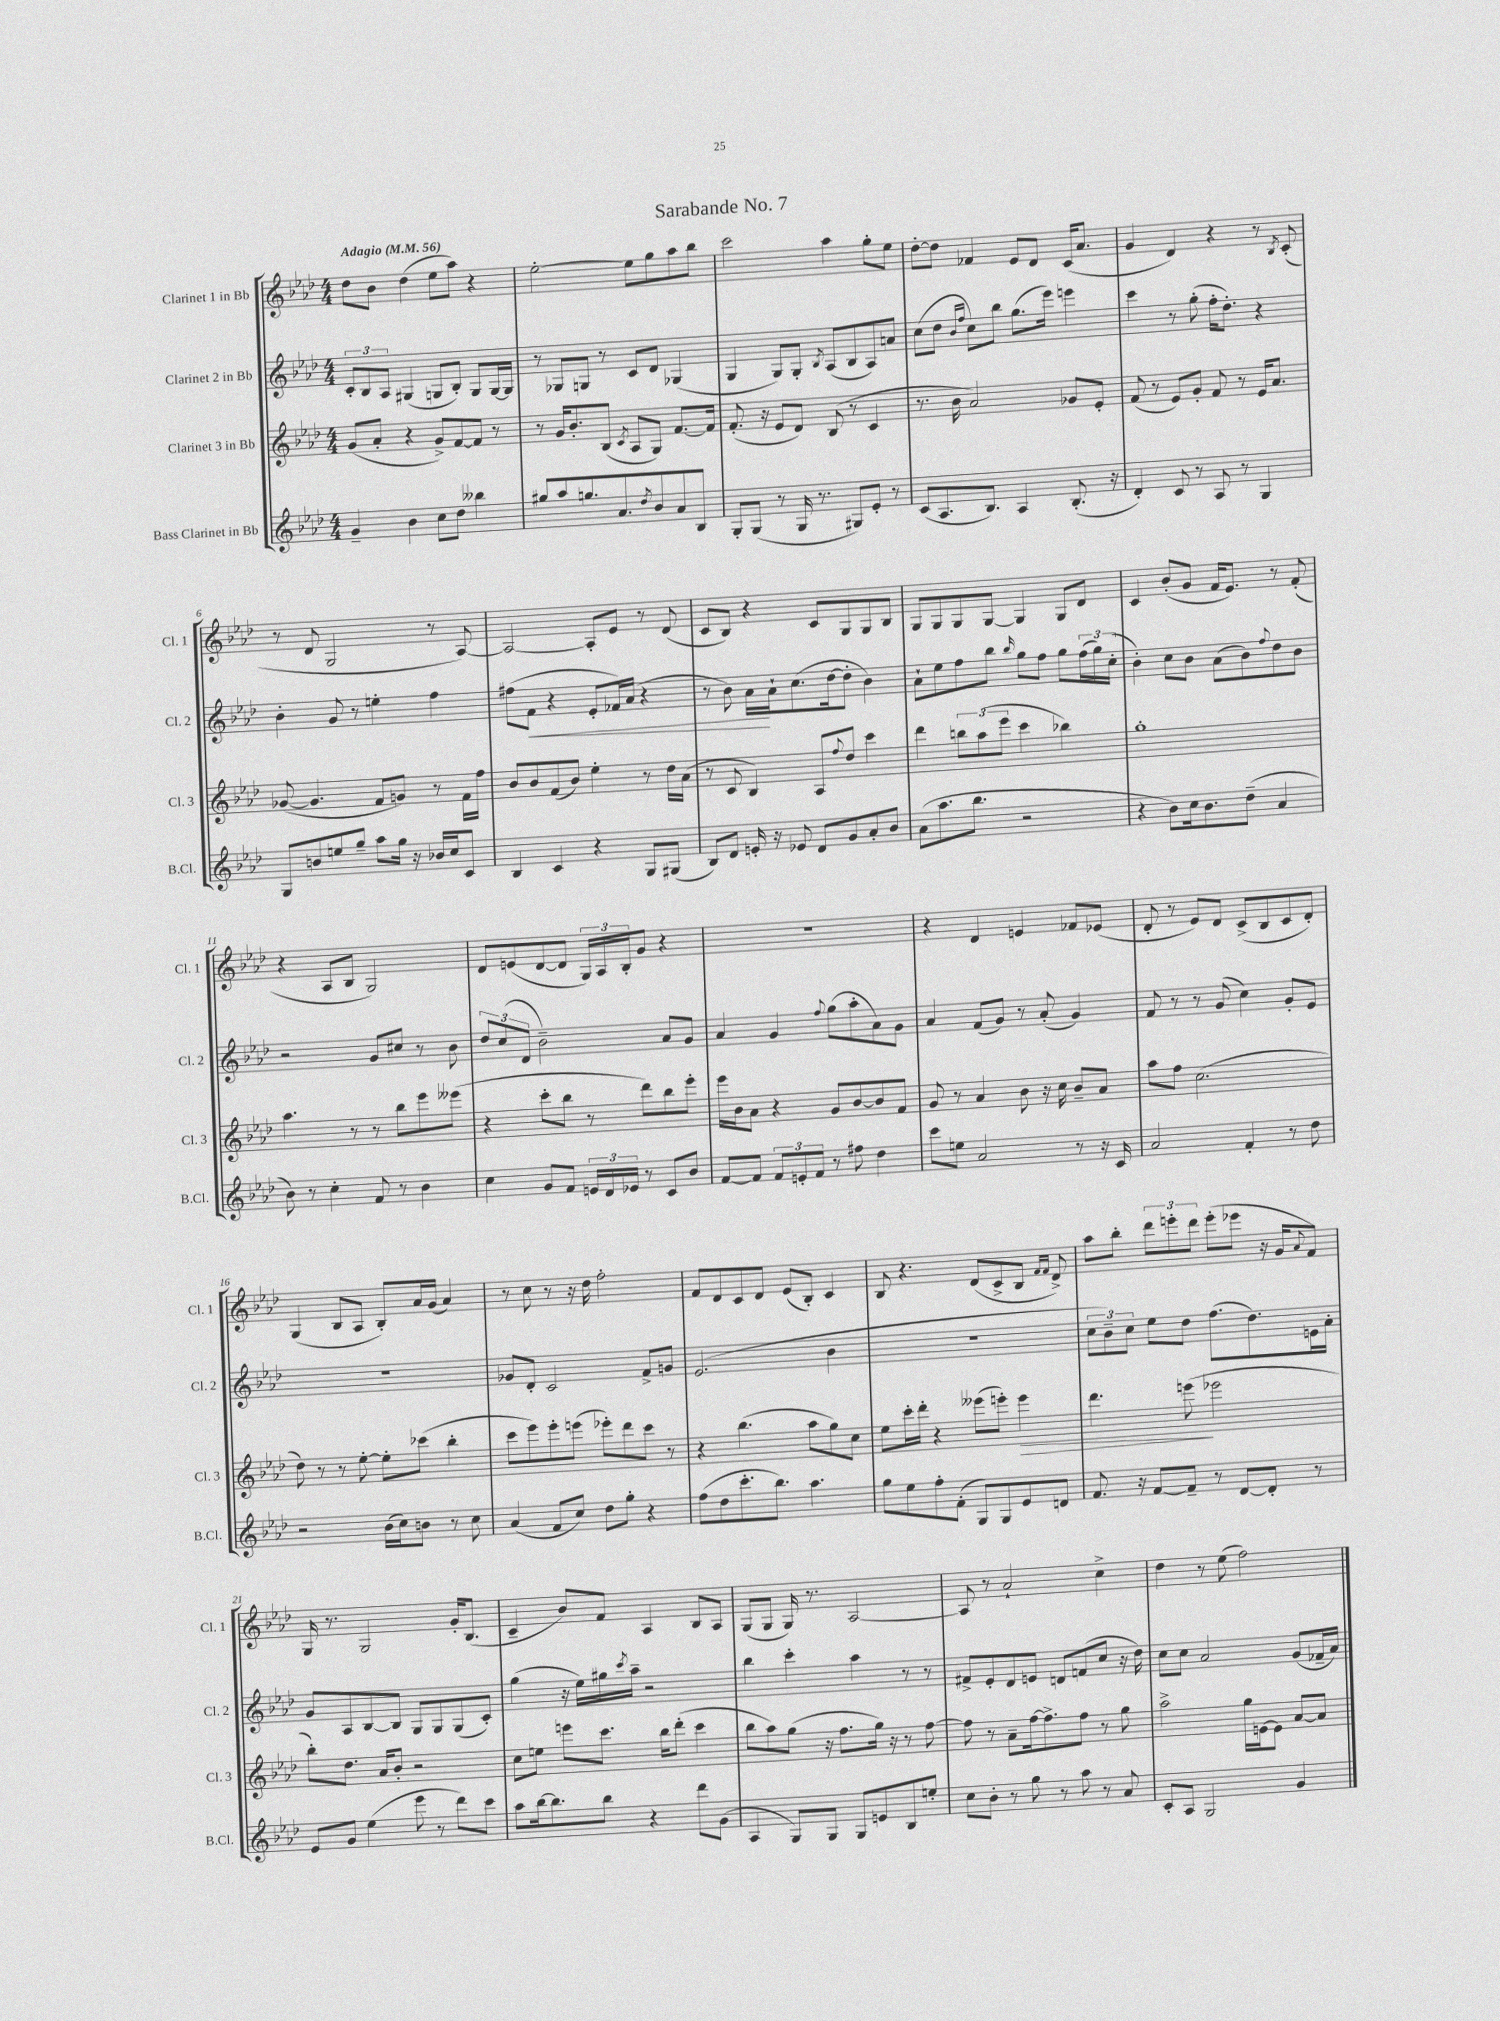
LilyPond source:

\header { title = "Sarabande No. 7" }
<<
\new StaffGroup <<
\new Staff = "s0" \with { instrumentName = "Clarinet 1 in Bb" shortInstrumentName = "Cl. 1" } {
    \clef treble \key aes \major \numericTimeSignature \time 4/4 \tempo "Adagio" 4 = 56
    des''8 bes'8 des''4( ees''8 aes''8) r4 |
    ees''2~-. ees''8 g''8 aes''8 bes''8 |
    c'''2 aes''4 g''8-. ees''8 |
    des''8~-. des''8 fes'4 ees'8 des'8 c'16( aes'8. |
    g'4 des'4) r4 r8 \acciaccatura { bes8 } c'8-.( |
    r8 des'8 g2 r8 aes8~) |
    aes2~ aes8-. ees'8 r8 des'8( |
    c'8 bes8) r4 c'8 g8 g8 bes8 |
    g8 g8 g8 g8~ g4 g8 des'8 |
    c'4 bes'8-.( g'8 f'16 ees'8.) r8 f'8-.( |
    r4 aes8 bes8 g2) |
    des'8 e'8( des'8~ des'8 \tuplet 3/2 { g16) aes16 bes16-. } g'8 r4 |
    r1 |
    r4 des'4 e'4 fes'8 ees'8( |
    des'8-. r8 ees'8) des'8 c'8->( bes8 c'8 des'8-.) |
    g4( bes8 aes8 bes8-.) aes'16 g'16( aes'4) |
    r8 c''8 r8 r16 des''16 f''2-. |
    f'8 des'8 c'8 des'8 ees'8( bes8-.) c'4 |
    bes8 r4. des'8( c'8-> bes8 \grace { f'16 f'16 } des'8->) |
    aes''8 bes''8-. \tuplet 3/2 { des'''8 e'''8-. des'''8 } e'''8-.( ees'''8 r16 g'16 \appoggiatura { aes'8 } f'8) |
    g16 r8. g2 g'16-. bes8.( |
    c'4-- bes'8) f'8 aes4 bes8 aes8 |
    g8( g8 g16) r8. aes2~ |
    aes8 r8 aes'2-! c''4-> |
    des''4 r8 ees''8( f''2) \bar "|." |
}
\new Staff = "s1" \with { instrumentName = "Clarinet 2 in Bb" shortInstrumentName = "Cl. 2" } {
    \clef treble \key aes \major \numericTimeSignature \time 4/4
    \tuplet 3/2 { c'8-. bes8 aes8 } gis4( g8 bes8-.) g8 g16~ g16 |
    r8 ges8 g8 r8 c'8 des'8 ges4( |
    g4 g8) g8-. \acciaccatura { bes8 } aes8( bes8 aes8) a'8 |
    c''8( des''8 \grace { bes'16 f''16 } c''8) bes''8 g''8.( ees'''16) e'''4 |
    c'''4 r8 g''8-.( f''16-. des''8.-.) r4 |
    bes'4-. g'8 r8 e''4-. f''4 |
    fis''8( f'8\< r4 ees'8-. fes'16) aes'16( r4 |
    r8 bes'8) aes'16\! aes'16-! c''8.( des''16~ des''8-. bes'4) |
    aes'8-! ees''8 f''8 bes''8 \grace { bes''16 } g''8 f''8 g''8 \tuplet 3/2 { f''16( g''16) c''16-.( } |
    bes'4-.) c''8 bes'8 aes'8( bes'8) \appoggiatura { f''8 } des''8 bes'8 |
    r2 g'8 cis''8 r8 bes'8 |
    \tuplet 3/2 { des''8 c''8( des'8 } bes'2--) aes'8 g'8 |
    aes'4 g'4 \appoggiatura { f''8 } g''8( aes''8-. aes'8) g'8 |
    aes'4 f'8( g'8) r8 aes'8-.( g'4) |
    f'8 r8 r8 g'8( c''4) g'8-. ees'8 |
    R1 |
    ges'8 des'8-. c'2 f'8-> g'8 |
    ees'2.( bes'4 |
    r1 |
    \tuplet 3/2 { c''8 bes'8--) c''8 } ees''8 des''8 f''8.( des''8.) e'16 aes'16-. |
    g'8 aes8 bes8~ bes8 g8 g8 g8( c'8-.) |
    g''4( r16 ees''16) gis''16 \acciaccatura { c'''8 } aes''16-- r2 |
    bes''4 c'''4-. aes''4 r8 r8 |
    fis'8-> ees'8-. des'8 e'8 d'8 f'8( c''8 r16 des''16) |
    c''8 c''8 aes'2 g'8( fes'16-- aes'16) \bar "|." |
}
\new Staff = "s2" \with { instrumentName = "Clarinet 3 in Bb" shortInstrumentName = "Cl. 3" } {
    \clef treble \key aes \major \numericTimeSignature \time 4/4
    g'8( aes'8-. r4 g'8->) f'8~ f'8 r8 |
    r8 g'16 bes'8.-. bes8( \acciaccatura { c'8 } aes8 g8) f'8.~ f'16 |
    f'8.-.( r16 ees'8 des'8) bes8( r8 c'4 |
    r8. bes'16 aes'2) ges'8 ees'8-. |
    f'8( r8 ees'8) g'8-. f'8 r8 ees'16 aes'8. |
    ges'8~( ges'4. f'8 g'8) r8 f'16 f''16 |
    bes'8 bes'8 f'8( bes'8) ees''4-. r8 des''16 aes'16( |
    r8 c'8 bes4) aes8 \appoggiatura { f''8 } des''8 c'''4 |
    des'''4 \tuplet 3/2 { b''8 aes''8( ees'''8 } c'''4 bes''4) |
    g''1-. |
    aes''4. r8 r8 bes''8 ees'''8 eeses'''8( |
    r4 c'''8-. bes''8 r8 des'''8) bes''8 ees'''8-. |
    ees'''16 bes'16 aes'8 r4 g'8 bes'8~ bes'8 f'8 |
    g'8 r8 aes'4 bes'8 r16 c''16 bes'8-- aes'8 |
    aes''8 f''8 c''2.( |
    des''8) r8 r8 ees''8~-. ees''8-. ces'''8( bes''4-. |
    c'''8 ees'''8) ees'''8-. e'''8( ees'''8-.) des'''8 c'''8 r8 |
    r4 bes''4.( aes''8 g''8) c''8 |
    ees''8 c'''16-. des'''16-. r4 eeses'''8( e'''8-.) e'''4\> |
    des'''4. e'''8\!( ees'''2 |
    bes''8-.) des''8. aes'16 bes'8-. r2 |
    c''8 e''8 e'''8 c'''8. bes''16 des'''8-.( c'''4 |
    bes''8 aes''8) g''8( r16 f''8. g''16) r16 r8 f''8~ |
    f''8 r8 aes'8-- f''16~ f''8.-> f''8 r8 g''8 |
    aes''2-> g''16 e'16~ e'8 aes'8~ aes'8 \bar "|." |
}
\new Staff = "s3" \with { instrumentName = "Bass Clarinet in Bb" shortInstrumentName = "B.Cl." } {
    \clef treble \key aes \major \numericTimeSignature \time 4/4
    g'4-- bes'4 c''8 des''8 beses''4 |
    gis''8 aes''8 g''8. aes'8. \acciaccatura { des''8 } bes'8 aes'8 bes8 |
    g8-. g8( r8 g16 r8. gis8) ees'8-. r8 |
    c'8( aes8. bes8.) aes4 bes8.-.( r16 |
    des'4-.) c'8 r8 aes8 r8 g4 |
    g8 b'8 e''8 g''8-- aes''8 g''16 r16 bes'16 c''16 c'8 |
    bes4 c'4 r4 g8 gis8( |
    bes8) des'8 e'16-. r16 ees'8 des'8 g'8 aes'8-. bes'8 |
    aes'8( aes''8. bes''8. r2 |
    r4 bes'8) c''16 bes'8. des''8--( aes'4 |
    bes'8) r8 c''4-. f'8 r8 bes'4 |
    c''4 g'8 f'8 \tuplet 3/2 { e'16 des'16 ees'16 } r8 c'8 bes'8 |
    f'8~ f'8 \tuplet 3/2 { f'8 e'8-. f'8 } r8 fis''8 des''4 |
    c'''8 e''8 aes'2 r8 r16 c'16 |
    aes'2 f'4-. r8 des''8 |
    r2 bes'16( c''16) b'8 r8 c''8 |
    aes'4( f'8 c''8) des''8 g''8-. r4 |
    f''8( des''8 c'''8.-. bes''8.) aes''4. |
    g''8 ees''8 f''8-. f'8-.( g8) g8 ees'8 d'8 |
    f'8. r16 f'8~ f'8-- r8 des'8~ des'8-. r8 |
    ees'8 g'8 ees''4( ees'''8 r8 des'''8) c'''8 |
    aes''8 bes''16~ bes''8. bes''8 r4 des'''8 g'8( |
    aes4 g8) g8 g8 e'8 bes8 e''8-. |
    c''8 bes'8-. r8 g''8 r8 aes''8 r8 aes'8 |
    c'8-. aes8 g2 g'4 \bar "|." |
}
>>
>>
